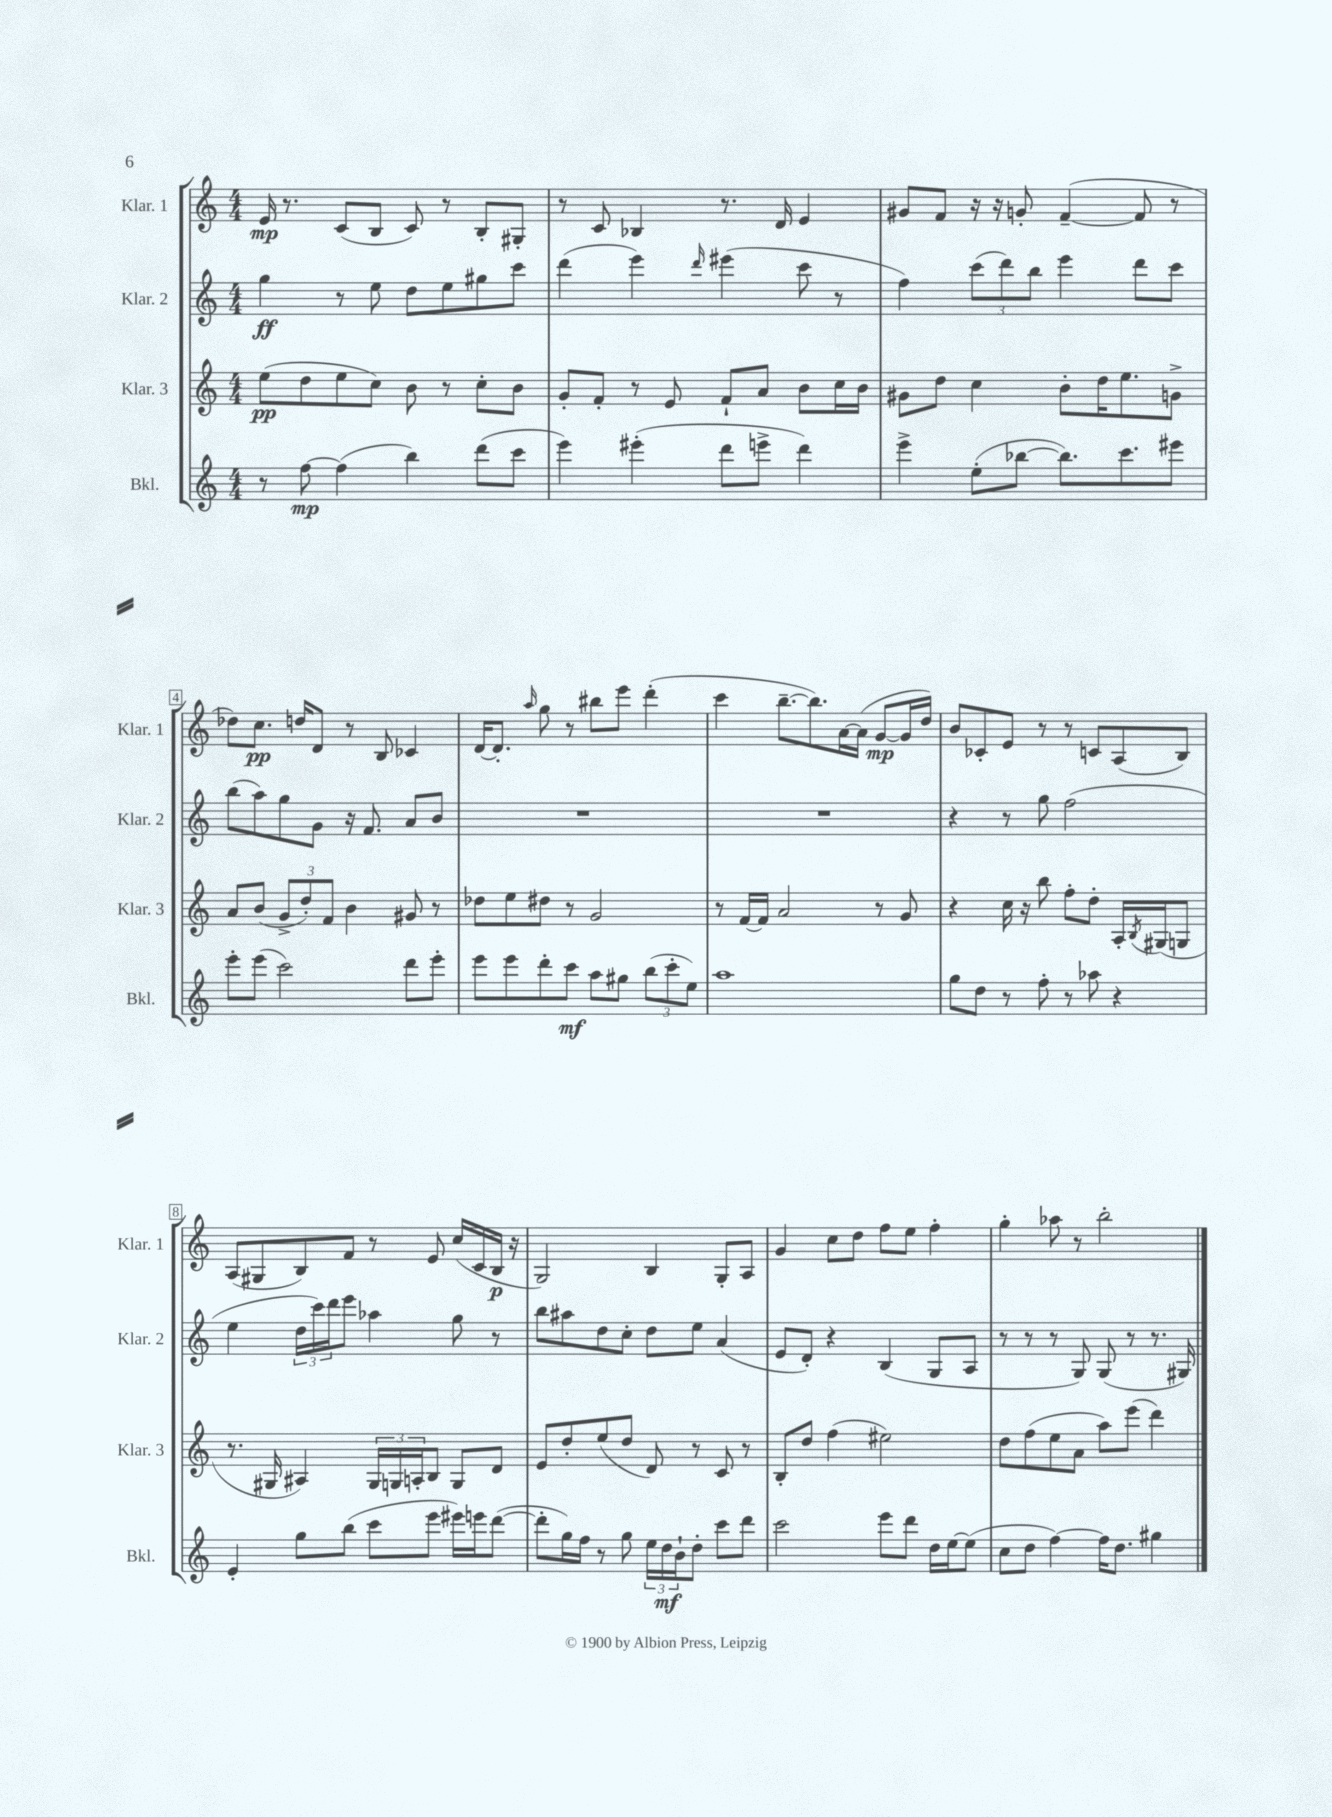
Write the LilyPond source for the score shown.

<<
\new StaffGroup <<
\new Staff = "s0" \with { instrumentName = "Klar. 1" shortInstrumentName = "Klar. 1" } {
    \clef treble \key c \major \numericTimeSignature \time 4/4
    e'16\mp r8. c'8( b8 c'8) r8 b8-. gis8-. |
    r8 c'8 bes4 r8. d'16 e'4 |
    gis'8 f'8 r16 r16 g'8-. f'4~--( f'8 r8 |
    des''8) c''8.\pp d''16 d'8 r8 b8 ces'4 |
    d'16~ d'8.-. \grace { a''16 } g''8 r8 bis''8 e'''8 d'''4-.( |
    c'''4 b''8.~-- b''8.) a'16~ a'16( g'8~\mp g'16 d''16) |
    b'8 ces'8-. e'8 r8 r8 c'8 a8( b8) |
    a8( gis8 b8) f'8 r8 e'8 c''16( c'16 b16\p r16 |
    g2) b4 g8-. a8 |
    g'4 c''8 d''8 f''8 e''8 f''4-. |
    g''4-. aes''8 r8 b''2-. \bar "|." |
}
\new Staff = "s1" \with { instrumentName = "Klar. 2" shortInstrumentName = "Klar. 2" } {
    \clef treble \key c \major \numericTimeSignature \time 4/4
    g''4\ff r8 e''8 d''8 e''8 gis''8 c'''8 |
    d'''4( e'''4) \grace { d'''16 } eis'''4( c'''8 r8 |
    f''4) \tuplet 3/2 { c'''8( d'''8) b''8 } e'''4 d'''8 c'''8 |
    b''8( a''8) g''8 g'8 r16 f'8. a'8 b'8 |
    R1 |
    R1 |
    r4 r8 g''8 f''2( |
    e''4 \tuplet 3/2 { d''16 c'''16) d'''16 } e'''8 aes''4 g''8 r8 |
    b''8 ais''8 d''8 c''8-. d''8 e''8 a'4( |
    e'8 d'8-.) r4 b4( g8 a8 |
    r8 r8 r8 g8) g8( r8 r8. gis16) \bar "|." |
}
\new Staff = "s2" \with { instrumentName = "Klar. 3" shortInstrumentName = "Klar. 3" } {
    \clef treble \key c \major \numericTimeSignature \time 4/4
    e''8\pp( d''8 e''8 c''8) b'8 r8 c''8-. b'8 |
    g'8-. f'8-. r8 e'8 f'8-! a'8 b'8 c''16 b'16 |
    gis'8 d''8 c''4 b'8-. d''16 e''8. g'8-> |
    a'8 b'8( \tuplet 3/2 { g'8-> d''8-.) f'8 } b'4 gis'8 r8 |
    des''8 e''8 dis''8 r8 g'2 |
    r8 f'16~ f'16 a'2 r8 g'8 |
    r4 c''16 r16 b''8 f''8-. d''8-. a16-. \acciaccatura { b8 } gis16( g8 |
    r8. gis16 ais4) \tuplet 3/2 { gis16 g16 a16-. } b8 g8 d'8 |
    e'8 d''8-. e''8( d''8 d'8) r8 c'8 r8 |
    b8-. d''8 f''4( eis''2) |
    d''8 f''8( e''8 a'8 a''8) e'''8( d'''4) \bar "|." |
}
\new Staff = "s3" \with { instrumentName = "Bkl." shortInstrumentName = "Bkl." } {
    \clef treble \key c \major \numericTimeSignature \time 4/4
    r8 f''8~\mp f''4( b''4) d'''8( c'''8 |
    e'''4) eis'''4-.( d'''8 e'''8-> d'''4) |
    e'''4-> e''8-.( bes''8~ bes''8.) c'''8. eis'''8 |
    e'''8-. e'''8( c'''2) d'''8 e'''8-. |
    e'''8 e'''8 d'''8-. c'''8\mf a''8 gis''8 \tuplet 3/2 { b''8( c'''8-. e''8) } |
    a''1 |
    g''8 d''8 r8 f''8-. r8 aes''8 r4 |
    e'4-. g''8 b''8( c'''8 e'''8 eis'''16) e'''16 d'''8~( |
    d'''8-. g''16) f''16 r8 g''8 \tuplet 3/2 { e''16 d''16\mf b'16-! } d''8-. c'''8 d'''8 |
    c'''2 e'''8 d'''8 d''16 e''16~ e''8( |
    c''8 d''8 f''4~) f''16 d''8. gis''4 \bar "|." |
}
>>
>>
\layout { \context { \Score \override BarNumber.stencil = #(make-stencil-boxer 0.1 0.3 ly:text-interface::print) } }
